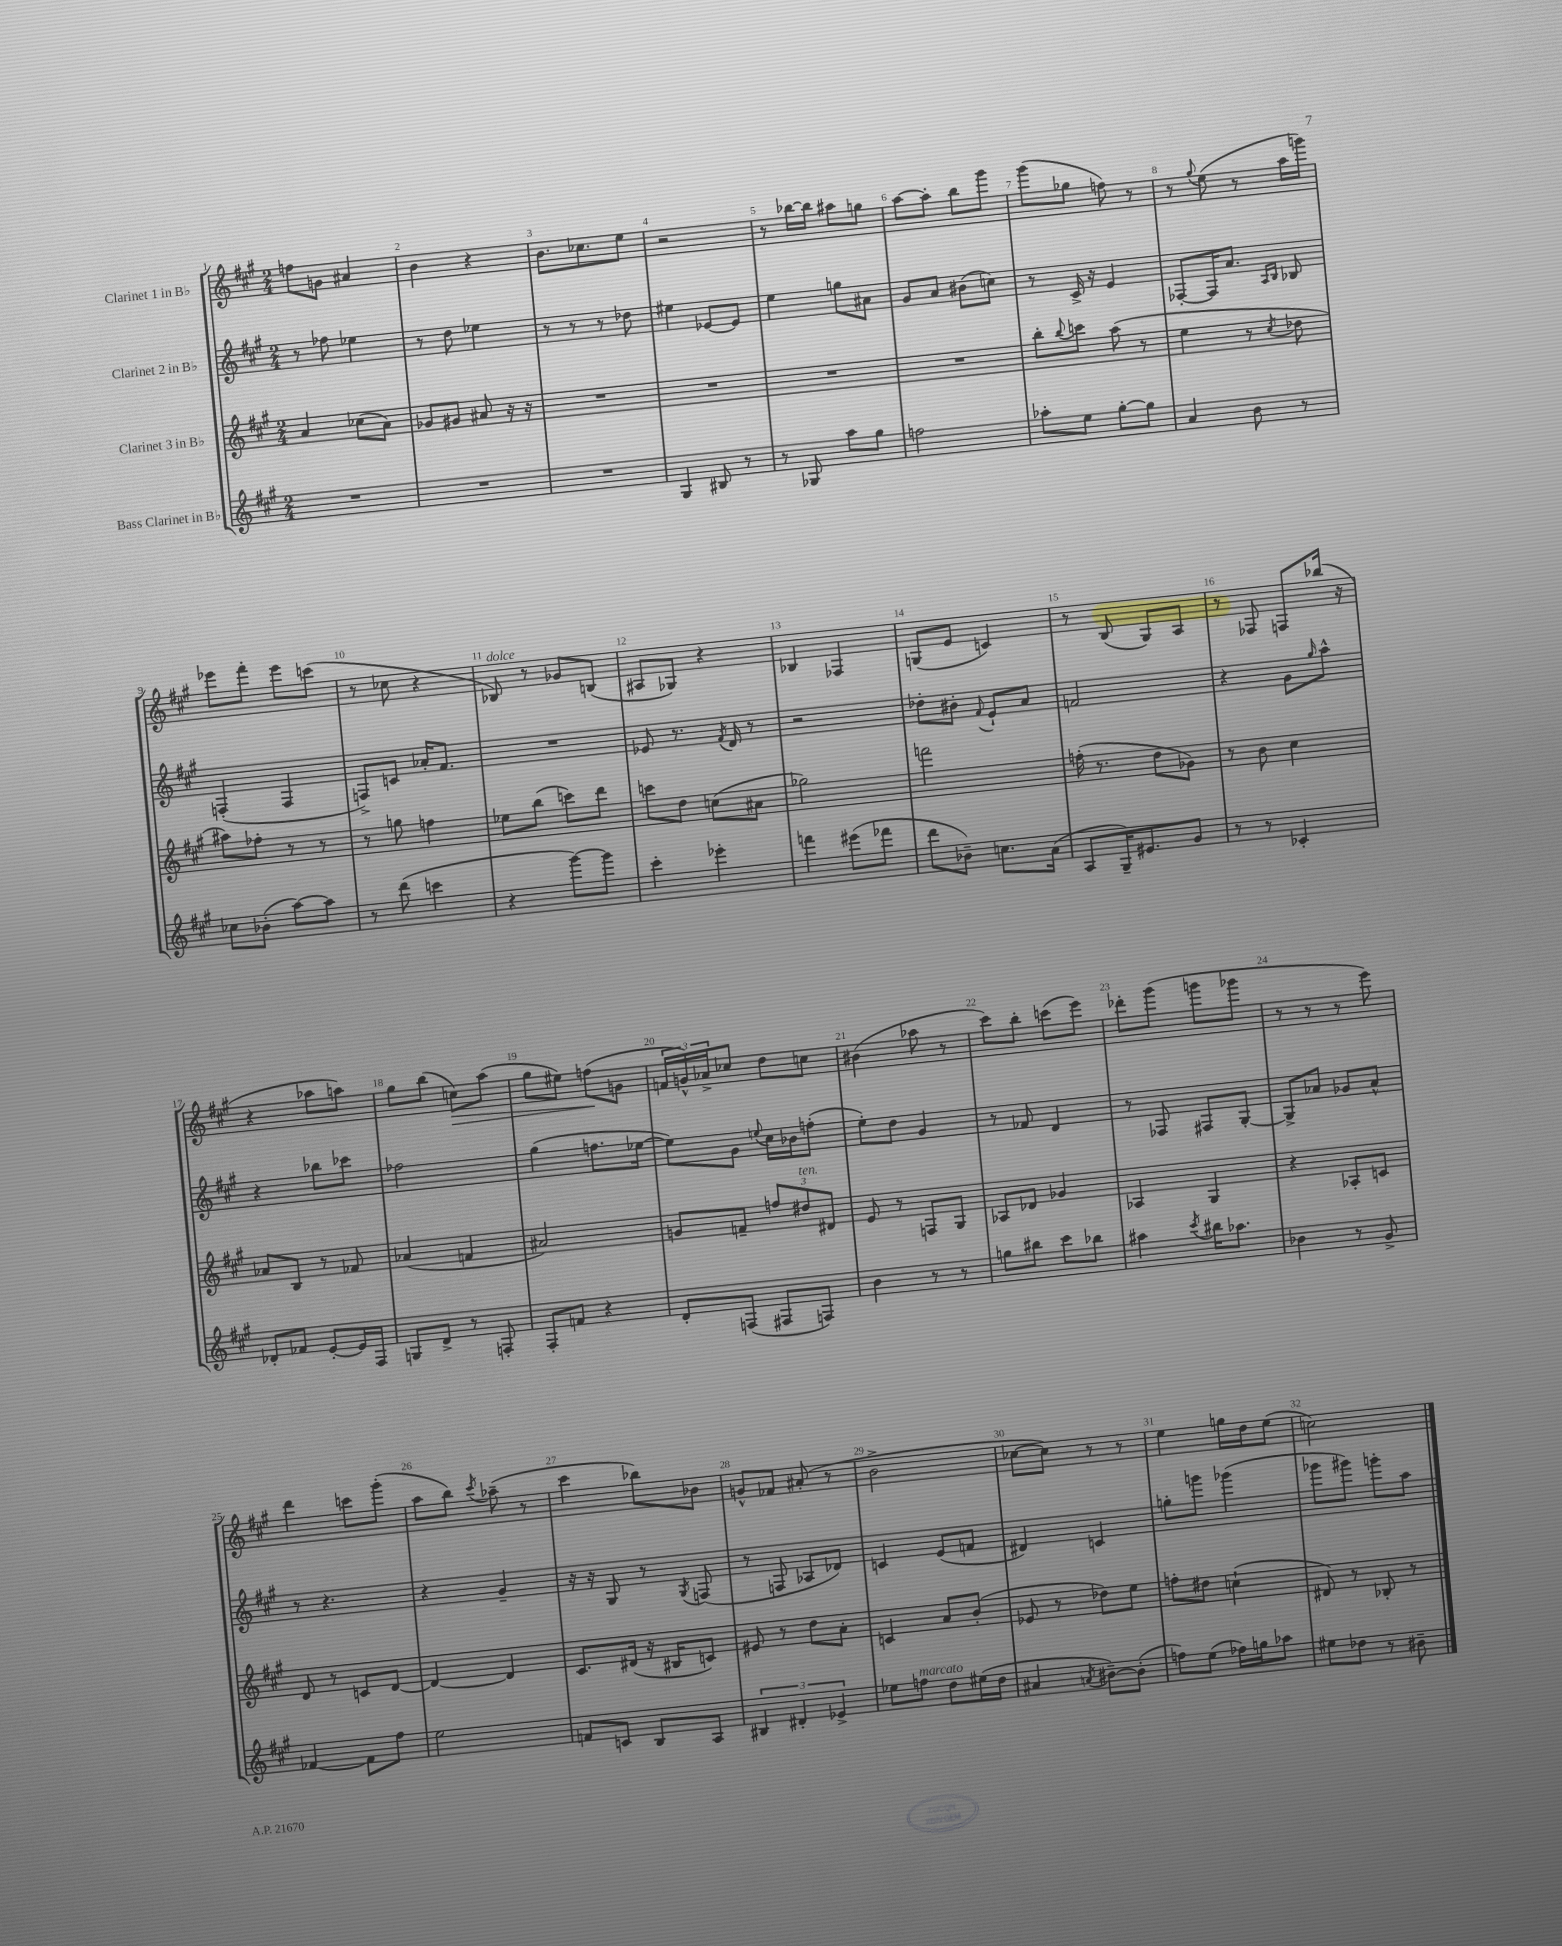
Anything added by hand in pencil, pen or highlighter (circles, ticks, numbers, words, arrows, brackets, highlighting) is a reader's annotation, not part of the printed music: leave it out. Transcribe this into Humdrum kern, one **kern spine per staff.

**kern	**kern	**kern	**kern
*staff4	*staff3	*staff2	*staff1
*clefG2	*clefG2	*clefG2	*clefG2
*k[f#c#g#]	*k[f#c#g#]	*k[f#c#g#]	*k[f#c#g#]
*M2/4	*M2/4	*M2/4	*M2/4
2r	4a	8r	8ff
.	.	8ff-	8g
.	(8cc-	4ee-	4a#
.	8a)	.	.
=	=	=	=
2r	8g-	8r	4b
.	8g#	8dd	.
.	8a#	4ee-	4r
.	16r	.	.
.	16r	.	.
=	=	=	=
2r	2r	8r	8.b
.	.	8r	.
.	.	.	8.cc-
.	.	8r	.
.	.	8dd-	8ee
=	=	=	=
4G#	2r	4ee#	2r
8B#	.	[8e-	.
8r	.	8e-]	.
=	=	=	=
8r	2r	4ee	8r
8G-	.	.	[16bb-
.	.	.	16bb-]
8aa	.	8gg	8aa#
8gg#	.	8a#	8gg
=	=	=	=
2ff	2r	8g#	[8aa
.	.	8a	8aa']
.	.	(8b#	8bb
.	.	8cc)	8ggg#
=	=	=	=
8aa-'	8bb'	8r	(8ggg#
.	8qqbb	.	.
8ee	8ccc	16c#^	8gg-
.	.	16r	.
[8gg#'	(8aa	4e	8ff)
8gg#]	8r	.	8r
=	=	=	=
4a	4ee	[8F-'	8r
.	.	.	8qqgg#
.	.	16F-]	(8ee
.	.	8.a	.
8b	8r	.	8r
.	.	16qqA	.
.	8qcc#	16qqB	.
8r	8dd-	8B-	16aa
.	.	.	16ggg)
=	=	=	=
8cc-	8aa#)	(4F'	8eee-
(8b-'	8ff-'	.	8fff#'
[8aa)	8r	4F	8eee-
8aa]	8r	.	(8ccc
=	=	=	=
8r	8r	8F^)	8r
(8ddd	8gg	8c	8cc-
4ccc	4ff	16a-'	4r
.	.	8.f#	.
=	=	=	=
4r	8ee-	2r	8B-)
.	(8bb	.	8r
[8ggg#)	8ccc)	.	8g-
8ggg#]	8ddd	.	(8B
=	=	=	=
4ccc#'	8ccc	8e-	8A#
.	8dd	8.r	8G-)
4eee-'	(8cc	.	4r
.	.	8qf#	.
.	.	16d	.
.	8a#	8r	.
=	=	=	=
4fff	2gg-)	2r	4B-
(8eee#	.	.	4F-
8fff-	.	.	.
=	=	=	=
8ddd	2fff	8dd-'	(8G
8b-~)	.	8b#'	8e
.	.	8qqf#	.
8.cc	.	8e`	4c)
.	.	8a	.
(16a	.	.	.
=	=	=	=
8A	(16ff'	2f	8r
.	8.r	.	.
16G#~)	.	.	(8B
8.e#	.	.	.
.	8dd	.	8G#)
8g#	8g-)	.	8A
=	=	=	=
8r	8r	4r	8r
8r	8b	.	8F-
4c-'	4cc#	8g#	8F
.	.	16qqgg#	.
.	.	8aa^^	(16bb-
.	.	.	16r
=	=	=	=
8d-'	8a-	4r	4r
8f-	8B	.	.
[8e'	8r	8bb-	8aa-
16e]	8f-	8ccc-	8aa)
16F#	.	.	.
=	=	=	=
8G	(4a-	2ff-	8gg#
8d^	.	.	(8bb
8r	4f	.	8cc)
8F'	.	.	(8aa
=	=	=	=
8F#'	2a#)	(4gg#	8gg#
8f	.	.	8ee#)
4r	.	8.ff	(8ff
.	.	.	8g
.	.	[16ee-	.
=	=	=	=
8d'	8g	8ee-])	24f
.	.	.	24g^^)
.	.	.	24a-^
(8F	8f~	8g#	8cc-
.	.	8qqee	.
8F#	12ff	16cc#	8dd
.	.	16b-	.
.	12dd#	.	.
8F)	.	(8ff'	8cc
.	12d#	.	.
=	=	=	=
4b	8e	8ee')	(4b#
.	8r	8dd	.
8r	8F	4g#	8aa-
8r	8G#	.	8r
=	=	=	=
8gg	8A-	8r	8ccc#)
8bb#	8d-	8f-	8bb'
8ccc#	4g-	4d	(8ccc
8bb-	.	.	8eee)
=	=	=	=
4aa#	4A-	8r	8ddd-'
.	.	8F-	(8ggg#
8qccc#	.	.	.
16bb#	4G#	8F#	8ggg
8.aa-	.	.	.
.	.	[8G#'	8ggg-
=	=	=	=
4b-	4r	8G#^]	8r
.	.	8a-	8r
8r	8A-'	8g-	8r
8g#^	8c	8a-^^	8eee)
=	=	=	=
[4f-	8d	8r	4ddd
.	8r	4.r	.
8f-]	8c	.	8ccc
8ff#	[8d	.	(8ggg#'
=	=	=	=
2ee	4d_	4r	8aa
.	.	.	8bb)
.	.	.	8qccc#
.	4d]	4g#~	(8aa-~
.	.	.	8r
=	=	=	=
8f	8.c#	16r	4ccc#
.	.	16r	.
8c	.	8G#	.
.	(16d#	.	.
8B	16r	8r	8bb-)
.	16B#	.	.
.	.	8qG#	.
8A	8c)	(8F	8b-
=	=	=	=
6B#	8e#	8r	8g^^
.	8r	8F	8f-
6d#'	.	.	.
.	8dd	8A-	(8a#'
6e-^	.	.	.
.	8a'	8d-)	8r
=	=	=	=
8ee-	4c	4c	2b^
8ff	.	.	.
8dd	8a	(8e	.
(16ee#	(8b'	8f	.
16dd	.	.	.
=	=	=	=
4a#	8e-	4d#)	[8cc-
.	8r	.	8cc-])
8qa	.	.	.
[8b#~)	8dd-)	4c	8r
(8b#']	8ee	.	8r
=	=	=	=
8ff)	8ff'	8gg'	4ee
(8ee	8dd#	8ggg	.
16ff-)	(4cc`	(4ggg-	16gg
16gg	.	.	16dd
8aa-	.	.	(8ee
=	=	=	=
8ee#	8d#)	8ggg-	2cc)
8dd-	8r	8ggg#)	.
8r	8B-'	8ggg'	.
8b#~	8r	8aa	.
==	==	==	==
*-	*-	*-	*-
